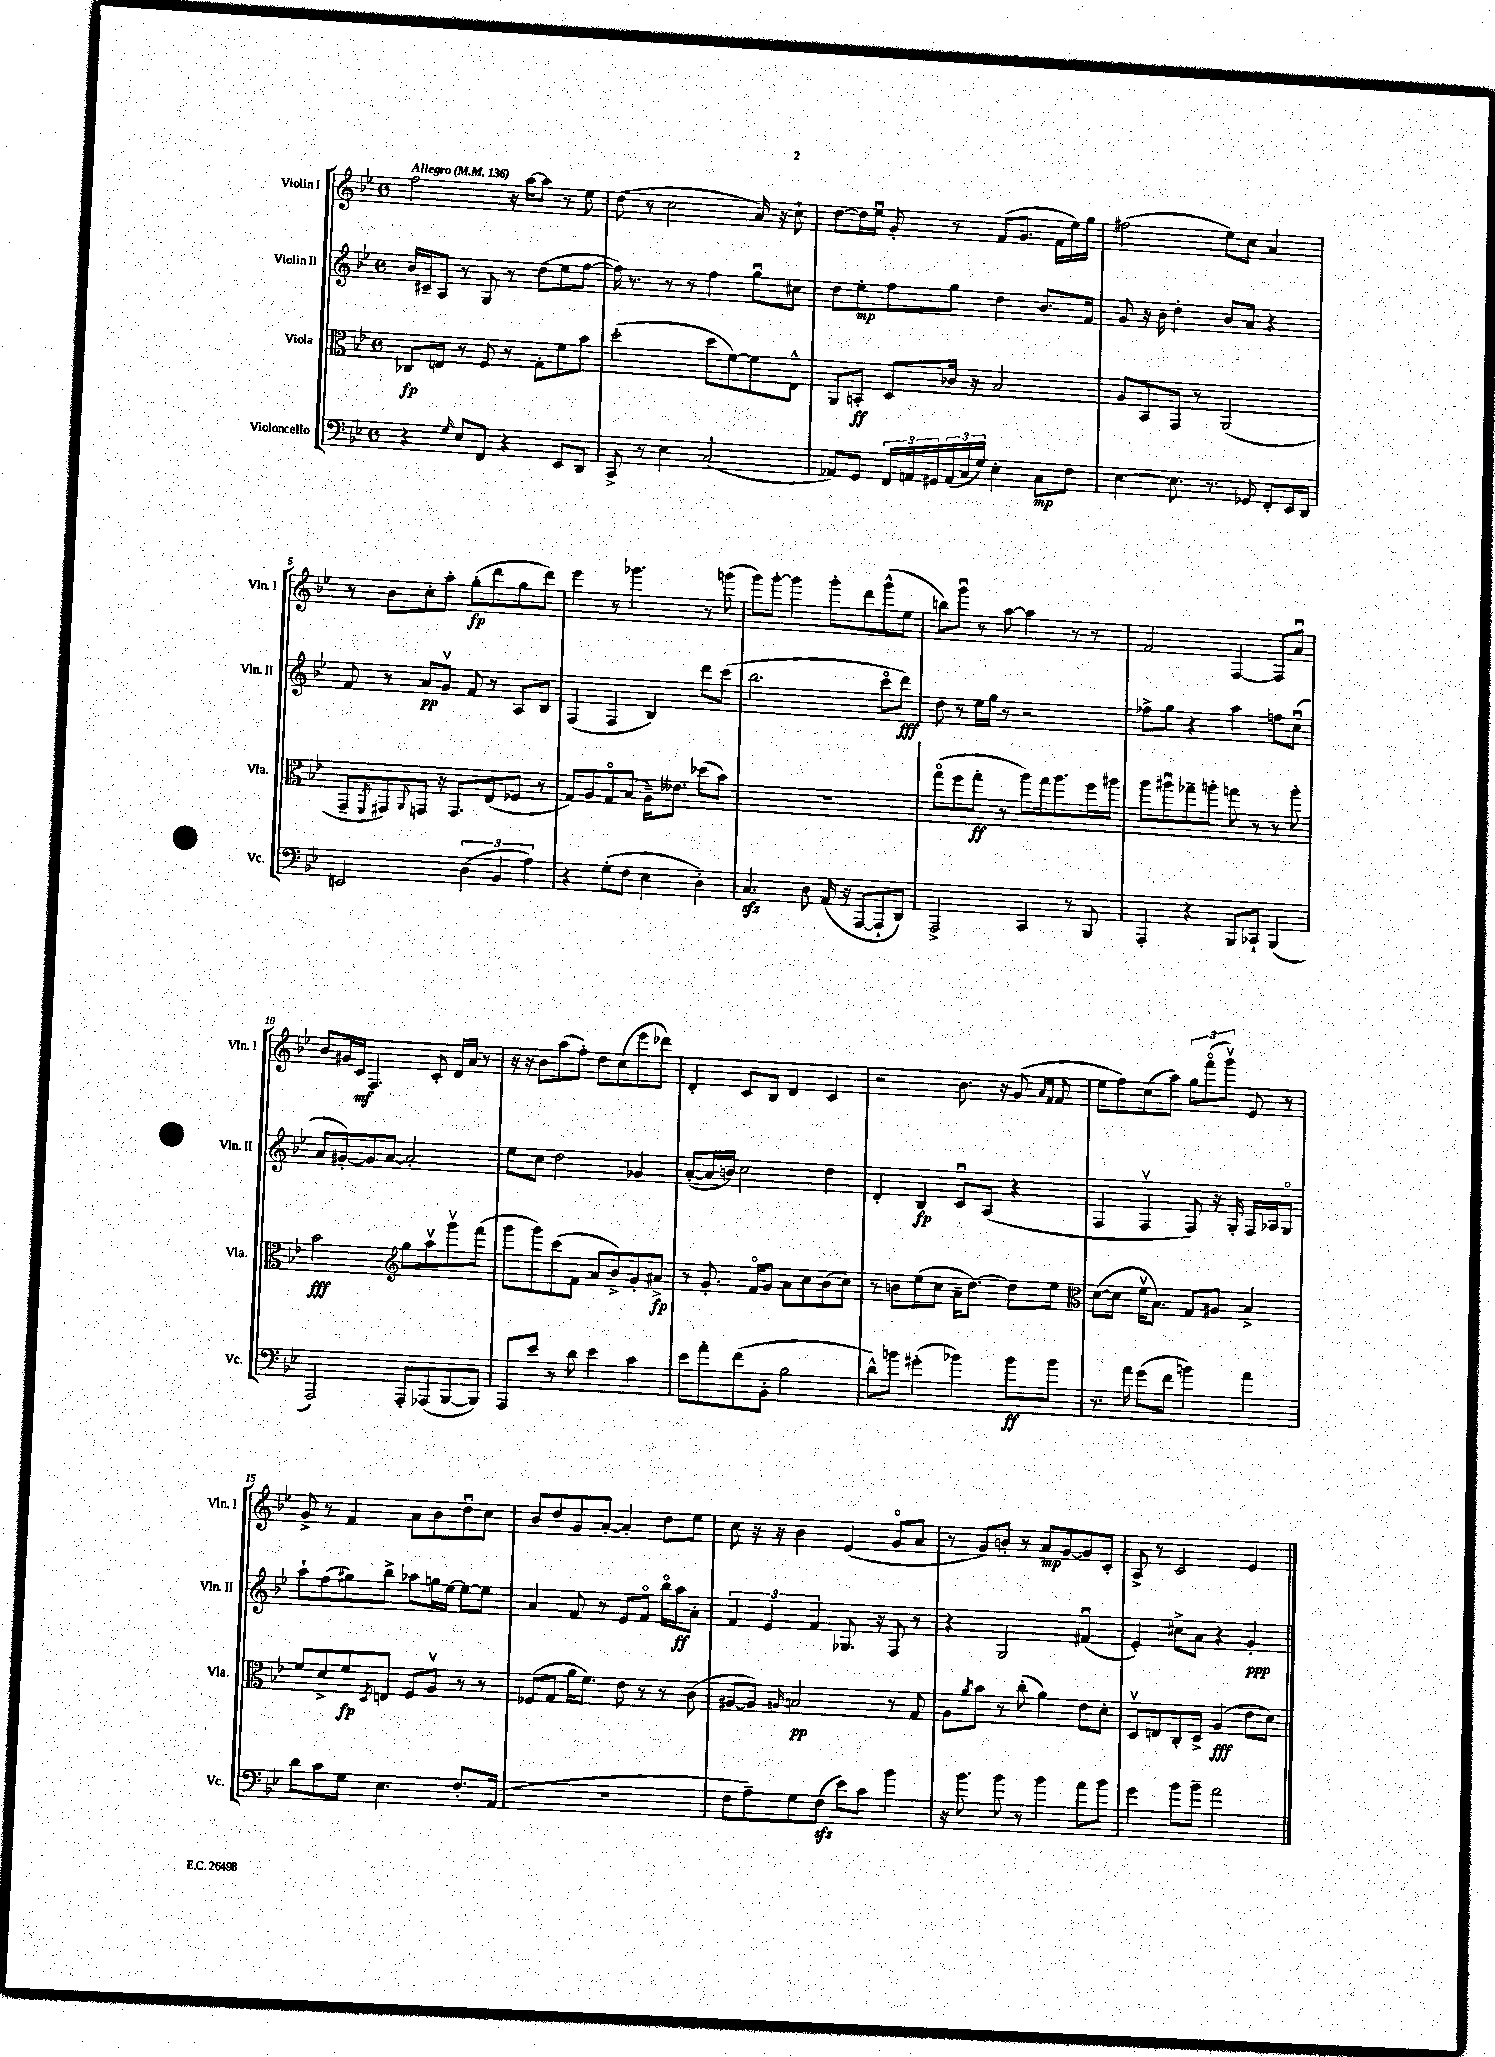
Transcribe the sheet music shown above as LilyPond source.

<<
\new StaffGroup <<
\new Staff = "s0" \with { instrumentName = "Violin I" shortInstrumentName = "Vln. I" } {
    \clef treble \key bes \major \defaultTimeSignature \time 4/4 \tempo "Allegro" 4 = 136
    f''2 r16 a''16~ a''8 r8 ees''8 |
    d''8( r8 c''2 a'16) r16 c''8-! |
    d''8~ d''16 ees''16\downbow g'8-. r8 f'8( g'8. f'16 ees''16) g''16 |
    fis''2( ees''8) c''8 a'4 |
    r8 bes'8 c''8-. a''8-. g''8-.\fp( d'''8 g''8 d'''8) |
    ees'''4 r8 ges'''4. r8 g'''8( |
    g'''8) g'''8~-. g'''4 g'''8-. d'''8 g'''8-^( ees''8 |
    b''8) g'''8\downbow r8 a''8~ a''4 r8 r8 |
    f'2 f4~ f8 a'8\downbow |
    bes'8 gis'16 c'16\mf f4. c'8-. d'16 a'16 r8 |
    r16 r16 bes'8 a''8( f''8-.) d''8 c''8( ees'''8 des'''8) |
    d'4-. c'8 bes8 d'4 c'4 |
    r2 bes'8. r16 g'8( \grace { a'16 f'16 } f'8 |
    ees''8 f''8) c''8( a''8) \tuplet 3/2 { g''8 f'''8\flageolet( g'''8\upbow) } ees'8 r8 |
    g'8-> r8 f'4 a'8 bes'8 d''8\downbow c''8 |
    bes'8 d''8 g'8 a'8~-. a'4-. d''8 ees''8 |
    c''8 r16 r16 bes'4 ees'4( g'8\flageolet a'8 |
    r8 g'8) b'8-. r8 a'8\mp g'8~ g'8 c'8-. |
    a8-> r8 c'2 ees'4 \bar "|." |
}
\new Staff = "s1" \with { instrumentName = "Violin II" shortInstrumentName = "Vln. II" } {
    \clef treble \key bes \major \defaultTimeSignature \time 4/4
    bes'16 cis'16-- a8 r8 g8 r8 d''8( ees''8 f''8~ |
    f''16) r8. r8 r8 f''4 g''8\downbow cis''8 |
    d''8 ees''8-.\mp f''8 g''8 d''4 bes'8. f'16 |
    g'8 r16 bes'16 d''4-. bes'8 a'8 r4 |
    f'8 r8 a'8\pp g'8\upbow f'8 r8 a8 bes8 |
    f4( f4 bes4) d'''8 c'''8( |
    bes''2. c'''8\flageolet d'''8\fff) |
    d''8 r8 ees''16 g''16 r8 r2 |
    fes''8-> g''8 r4 a''4 f''8 c''8\downbow( |
    a'8 gis'8~-.) gis'8 a'8~ a'2-. |
    ees''8 c''8 d''2 ges'4 |
    a'8~-.( a'16 b'16) c''2 d''4 |
    d'4-. bes4\fp c'8\downbow a8( r4 |
    f4 f4\upbow f8) r16 g16-. f16 aes16 g8\flageolet |
    a''8-! f''8( gis''8) bes''8-> aes''8 g''16 ees''16~ ees''8~ ees''8 |
    a'4 f'8 r8 ees'8 f'8\flageolet bes''16\flageolet a''16\ff a'8-. |
    \tuplet 3/2 { f'4 ees'4 f'4 } ges8. r16 f8 r8 |
    r4 g2 fis'4\downbow( |
    ees'4-.) cis''8-> a'8 r4 g'4-.\ppp \bar "|." |
}
\new Staff = "s2" \with { instrumentName = "Viola" shortInstrumentName = "Vla." } {
    \clef alto \key bes \major \defaultTimeSignature \time 4/4
    ces8\fp e8 r8 f8 r8 g8-. f'8 bes'8 |
    d''2-.( d''8 f'8~) f'8 ees8-^ |
    a,8 b,8-.\ff d8 ces'16 r16 bes2 |
    a8 bes,8 g,8 r8 a,2( |
    g,8-- \acciaccatura { f,8 } gis,8) \appoggiatura { a,8 } g,8 r16 g,8. ees8( fes8 r8 |
    g8) a8 g8\flageolet bes8( a16--) eeses'8. des''8( bes'8) |
    R1 |
    g''8\flageolet( f''8 g''8-.\ff r8 a''8) g''16 a''8. f''16 ais''16 |
    a''8 ais''8\downbow ges''8-- a''8-. g''8 r8 r8 a''8-. |
    bes'2\fff \clef treble g''8 a''8\upbow g'''8\upbow f'''8( |
    g'''8 g'''8) c'''8( f'8 a'8 bes'8->) g'8-. ais'8->\fp |
    r8 g'8.-. f'16\flageolet g'8 a'8 c''8 bes'8( c''8) |
    r8 b'8 ees''8( c''8 a'16-- d''8.~) d''8 ees''8 |
    \clef alto d'8~( d'8 f'16\upbow bes8.) g8 ais8 bes4-> |
    f'8 d'8-> f'8\fp \acciaccatura { d8 } e8 f8 a8\upbow r8 r8 |
    fes8( g8 a'16 f'8.) ees'8 r8 r8 c'8( |
    ais8~ ais8) \grace { a16 } b2\pp r8 g8 |
    a8 \acciaccatura { a'8 } bes'8 r8 c''8-.( a'4) ees'8 d'8-. |
    d8\upbow e8 c8-. d8-> a4\fff( ees'8 d'8) \bar "|." |
}
\new Staff = "s3" \with { instrumentName = "Violoncello" shortInstrumentName = "Vc." } {
    \clef bass \key bes \major \defaultTimeSignature \time 4/4
    r4 \grace { g16 } ees8 f,8 r4 ees,8 d,8 |
    c,8-> r8 ees4 c2( |
    aes,8) g,8 \tuplet 3/2 { f,16 a,16 gis,16 } \tuplet 3/2 { a,16( c16 g16) } ees4-. c8\mp f8 |
    ees4~ ees8. r8. ges,8 f,8-. ees,16 d,16 |
    e,2 \tuplet 3/2 { d4( bes,4 a4) } |
    r4 g8-.( f8 ees4 d4-.) |
    c4.\sfz d8 a,16( r16 a,,8~ a,,8-! d,8) |
    a,,2-> c,4 r8 bes,,8 |
    a,,4-. r4 bes,,8 ces,8-! bes,,4( |
    a,,2) a,,8-. aes,,8( bes,,8~ bes,,8) |
    a,,8 ees'8 r8 d'8 ees'4 c'4 |
    ees'8 a'8-. f'8( bes,8-. bes2 |
    d'8-^) b'8 gis'4-.( bes'4) bes'8\ff bes'8 |
    r8. a'16 g'8( f'8 b'4) a'4 |
    d'8 c'8 g8 ees4. f8.-. a,16( |
    R1 |
    f8 a8--) g8 f8\sfz( ees'8) c'8 bes'4 |
    r16 bes'8. bes'8 r8 bes'4 a'8 bes'8 |
    g'4 bes'8 bes'8-- a'2 \bar "|." |
}
>>
>>
